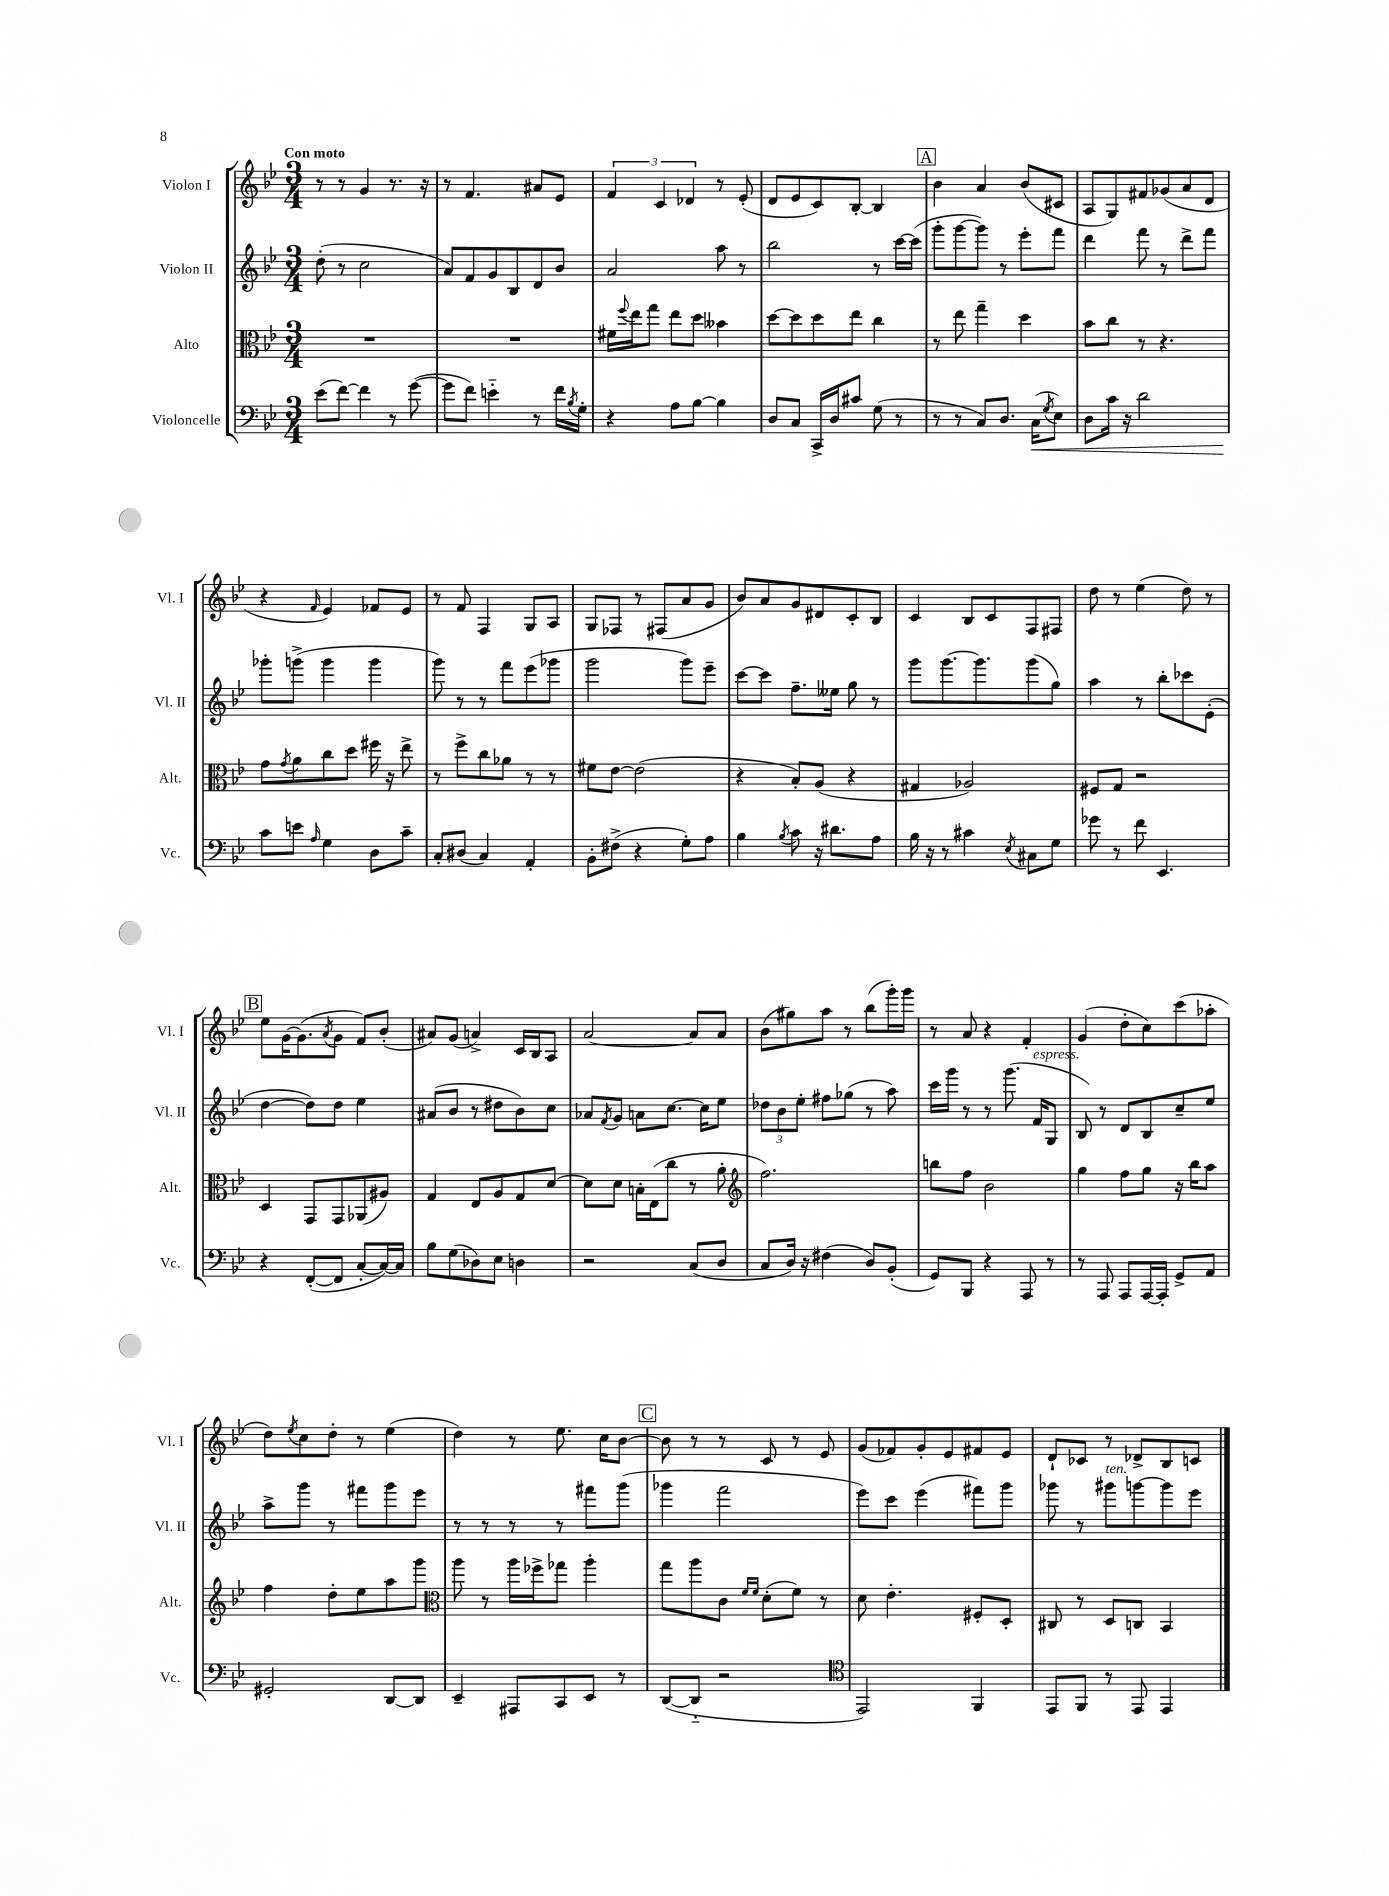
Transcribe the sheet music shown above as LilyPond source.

<<
\new StaffGroup <<
\new Staff = "s0" \with { instrumentName = "Violon I" shortInstrumentName = "Vl. I" } {
    \clef treble \key bes \major \numericTimeSignature \time 3/4 \tempo "Con moto"
    r8 r8 g'4 r8. r16 |
    r8 f'4. ais'8 ees'8 |
    \tuplet 3/2 { f'4 c'4 des'4 } r8 ees'8-.( |
    d'8 ees'8 c'8) bes8~-. bes4 |
    \mark \markup { \box "A" } bes'4 a'4 bes'8( cis'8 |
    a8 g8) fis'8 ges'8( a'8 d'8 |
    r4 \grace { f'16 } ees'4) fes'8 ees'8 |
    r8 f'8 f4 g8 a8 |
    g8 fes8 r8 fis8( a'8 g'8 |
    bes'8) a'8 g'8 dis'8 c'8-. bes8 |
    c'4 bes8 c'8 f8 fis8 |
    d''8 r8 ees''4( d''8) r8 |
    \mark \markup { \box "B" } ees''8 g'16~ g'8.( \acciaccatura { a'8 } g'8 f'8) bes'8-.( |
    ais'8) g'8( a'4->) c'16 bes16 a8 |
    a'2~ a'8 a'8 |
    bes'8( gis''8) a''8 r8 bes''8( g'''16-.) g'''16 |
    r8 a'8 r4 f'4-. |
    g'4( d''8-. c''8) c'''8( aes''8-. |
    d''8) \acciaccatura { ees''8 } c''8 d''8-. r8 ees''4( |
    d''4) r8 ees''8. c''16 bes'8~ |
    \mark \markup { \box "C" } bes'8 r8 r8 c'8 r8 ees'8 |
    g'8( fes'8) g'8-. ees'8 fis'8 ees'8 |
    d'8-! ces'8 r8 des'8-> bes8 c'8 \bar "|." |
}
\new Staff = "s1" \with { instrumentName = "Violon II" shortInstrumentName = "Vl. II" } {
    \clef treble \key bes \major \numericTimeSignature \time 3/4
    d''8-.( r8 c''2 |
    a'8) f'8 g'8 bes8 d'8 bes'8 |
    a'2 a''8 r8 |
    bes''2 r8 c'''16~ c'''16( |
    \mark \markup { \box "A" } g'''8-. g'''8~ g'''8) r8 ees'''8-. f'''8 |
    d'''4 f'''8 r8 d'''8-> f'''8 |
    ges'''8-. g'''8->( g'''4 g'''4 |
    g'''8) r8 r8 f'''8 ees'''8( ges'''8 |
    g'''2 g'''8) ees'''8-- |
    c'''8~ c'''8 f''8.-- eeses''16 g''8 r8 |
    g'''8 g'''8.~ g'''8. g'''8( g''8) |
    a''4 r8 bes''8-. ces'''8 ees'8-.( |
    \mark \markup { \box "B" } d''4~ d''8) d''8 ees''4 |
    ais'8( bes'8 r8 dis''8 bes'8) c''8 |
    aes'8 \acciaccatura { f'8 } g'8 a'8 c''8.~ c''16 ees''8 |
    \tuplet 3/2 { des''8 bes'8 ees''8-. } fis''8 ges''8( r8 a''8) |
    c'''16 g'''16 r8 r8 g'''8.( f'16^\markup { \italic "espress." } g8 |
    bes8) r8 d'8 bes8 c''8-- ees''8 |
    a''8-> g'''8 r8 fis'''8 g'''8 ees'''8 |
    r8 r8 r8 r8 fis'''8 g'''8( |
    \mark \markup { \box "C" } ges'''4 f'''2 |
    ees'''8) c'''8 ees'''4( fis'''8) g'''8 |
    ges'''8 r8 gis'''8^\markup { \italic "ten." } g'''8~ g'''8 ees'''8 \bar "|." |
}
\new Staff = "s2" \with { instrumentName = "Alto" shortInstrumentName = "Alt." } {
    \clef alto \key bes \major \numericTimeSignature \time 3/4
    R2. |
    R2. |
    fis'16 \appoggiatura { f''8 } ees''16 g''8 ees''8 d''8 beses'4 |
    d''8~ d''8 d''8 ees''8 c''4 |
    \mark \markup { \box "A" } r8 ees''8 g''4-- d''4 |
    bes'8 c''8 r8 r4. |
    g'8 \acciaccatura { g'8 } a'8 c''8 d''8 fis''16 r16 ees''8-> |
    r8 f''8-> c''8 aes'8 r8 r8 |
    fis'8 ees'8~ ees'2( |
    r4 bes8-.) a8( r4 |
    gis4 aes2) |
    fis8 g8 r2 |
    \mark \markup { \box "B" } d4 g,8 g,8 aes,8( ais8) |
    g4 ees8 a8 g8 d'8~ |
    d'8 d'8 b16-. ees16( c''8 r8 a'8-. |
    \clef treble f''2.) |
    b''8 f''8 bes'2 |
    g''4 f''8 g''8 r16 bes''16 a''8 |
    f''4 d''8-. ees''8 a''8 g'''8 |
    \clef alto a''8 r8 a''16 fes''16-> ges''8 a''4-. |
    \mark \markup { \box "C" } g''8 a''8 c'8 \grace { f'16 f'16 } d'8-.( f'8) r8 |
    d'8 ees'4.-. fis8-. d8-. |
    cis8 r8 d8 c8 bes,4 \bar "|." |
}
\new Staff = "s3" \with { instrumentName = "Violoncelle" shortInstrumentName = "Vc." } {
    \clef bass \key bes \major \numericTimeSignature \time 3/4
    ees'8( f'8~) f'4 r8 g'8~( |
    g'8 f'8) e'4-_ r8 f'16 \acciaccatura { bes8 } g16-. |
    r4 a8 bes8~ bes4 |
    d8 c8 c,16-> d16 cis'8 g8( r8 |
    \mark \markup { \box "A" } r8 r8 c8) d8. c16\<( \acciaccatura { g8 } ees8) |
    d8 c'16 r16 d'2 |
    c'8\! e'8 \grace { a16 } g4 d8 c'8-- |
    c8-. dis8( c4) a,4-. |
    bes,8-. fis8->( r4 g8-.) a8 |
    bes4 \acciaccatura { bes8 } c'8 r16 dis'8. a8 |
    bes16 r16 r8 cis'4 \acciaccatura { ees8 } cis8 g8 |
    ges'8 r8 f'8 ees,4. |
    \mark \markup { \box "B" } r4 f,8~-.( f,8 c8~-. c16~) c16 |
    bes8 g8( des8) ees8 d4 |
    r2 c8( d8 |
    c8 d16) r16 fis4( d8) bes,8-.( |
    g,8) bes,,8 r4 a,,8 r8 |
    r8 a,,8 a,,8 a,,16~ a,,16-. g,8-> a,8 |
    gis,2-. d,8~ d,8 |
    ees,4-- ais,,8 c,8 ees,8 r8 |
    \mark \markup { \box "C" } d,8~( d,8-_ r2 |
    \clef tenor ees,2) f,4 |
    ees,8 f,8 r8 ees,8 ees,4 \bar "|." |
}
>>
>>
\layout { \context { \Score \remove "Bar_number_engraver" } }
